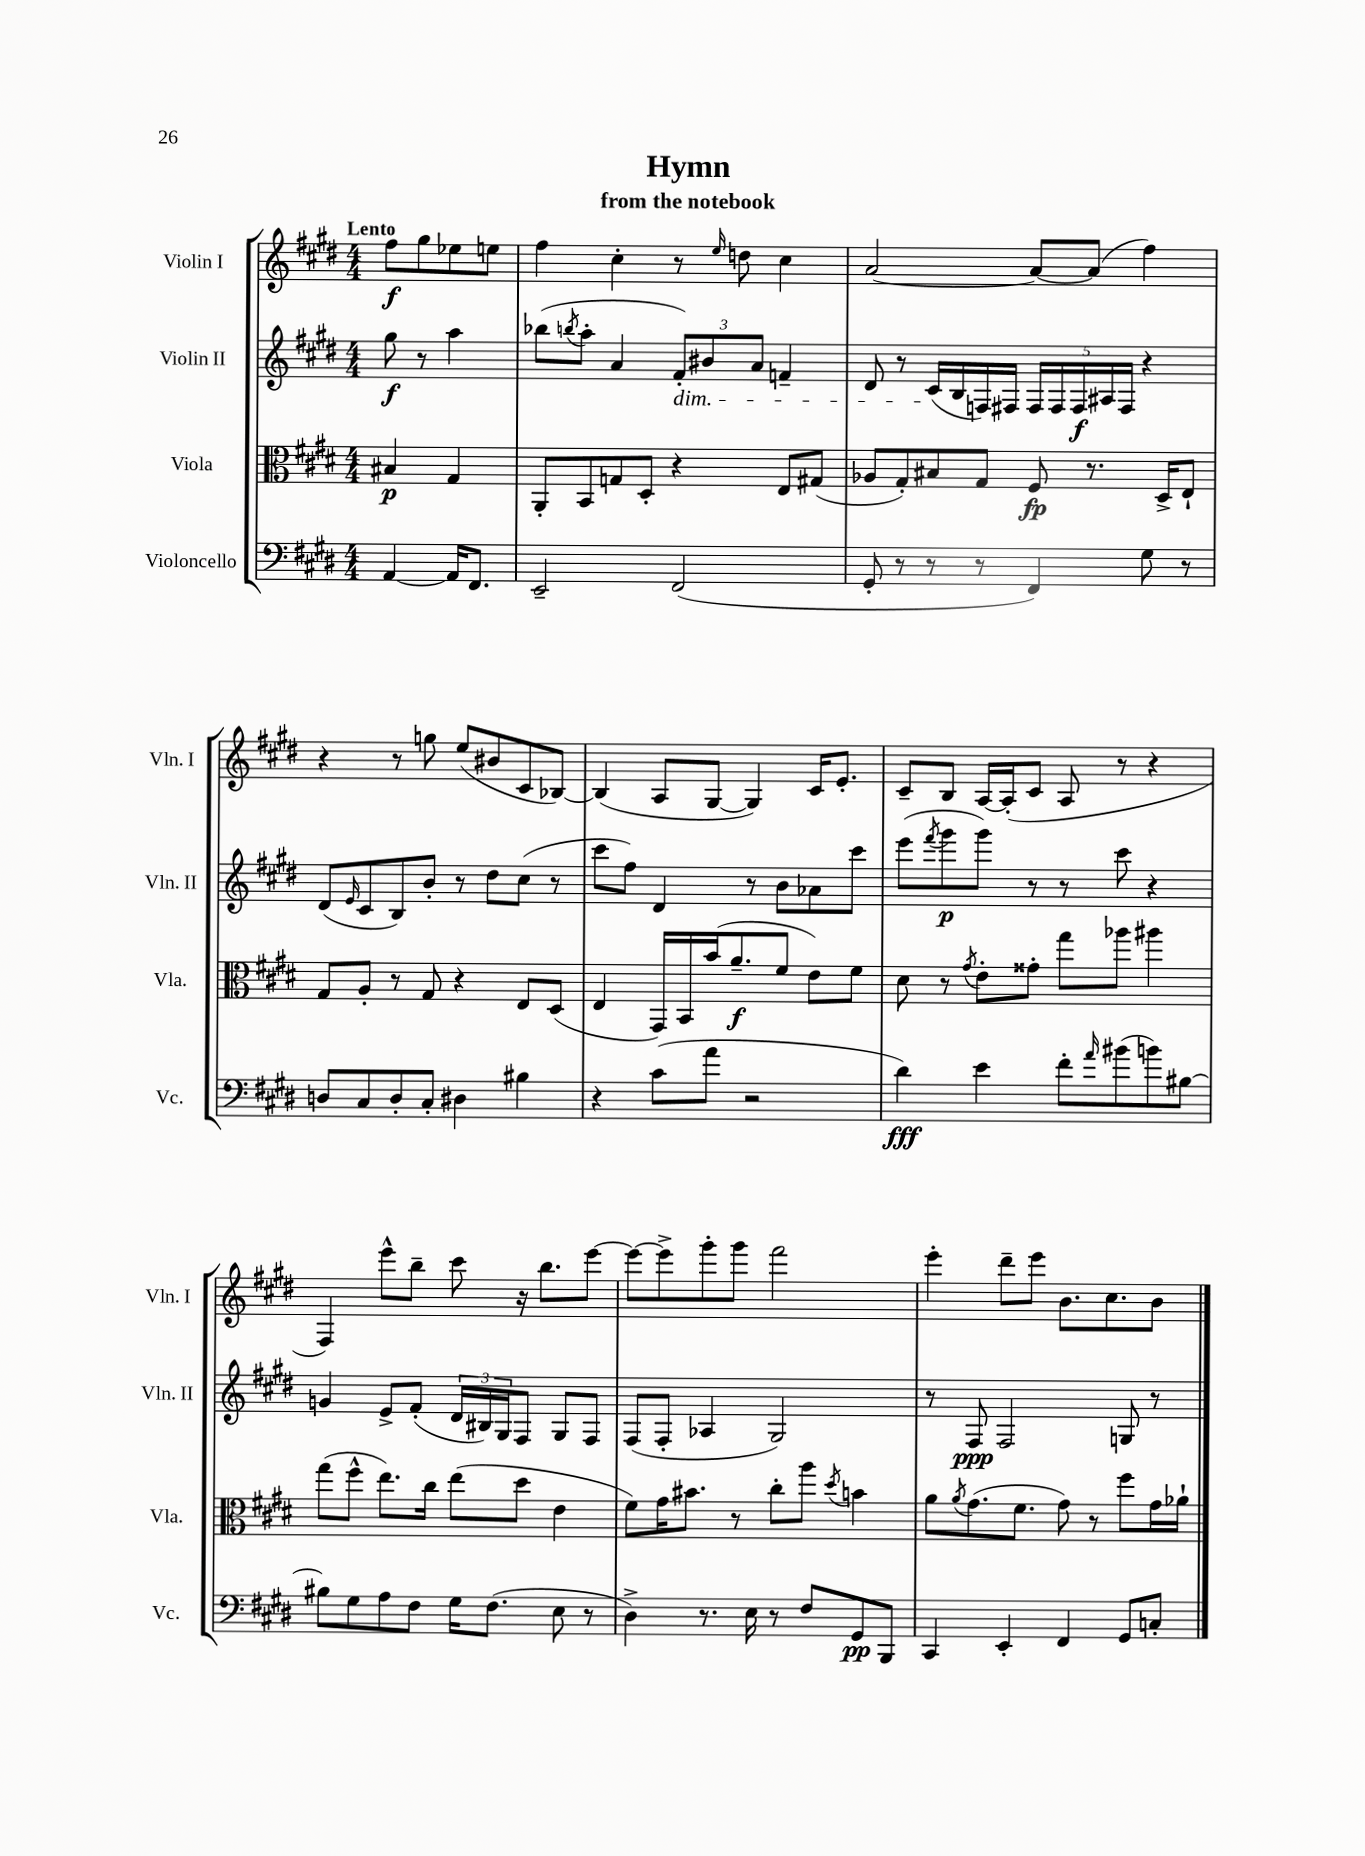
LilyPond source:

\header { title = "Hymn" subtitle = "from the notebook" }
<<
\new StaffGroup <<
\new Staff = "s0" \with { instrumentName = "Violin I" shortInstrumentName = "Vln. I" } {
    \clef treble \key e \major \numericTimeSignature \time 4/4 \partial 2 \tempo "Lento"
    fis''8\f gis''8 ees''8 e''8 |
    fis''4 cis''4-. r8 \grace { e''16 } d''8 cis''4 |
    a'2~ a'8~ a'8( fis''4) |
    r4 r8 g''8 e''8( bis'8 cis'8 bes8~) |
    bes4( a8 gis8~ gis4) cis'16 e'8.-. |
    cis'8-- b8 a16~ a16-.( cis'8 a8 r8 r4 |
    fis4) e'''8-^ b''8-- cis'''8 r16 b''8. e'''8~ |
    e'''8~ e'''8-> gis'''8-. gis'''8 fis'''2 |
    e'''4-. dis'''8-- e'''8 b'8. cis''8. b'8 \bar "|." |
}
\new Staff = "s1" \with { instrumentName = "Violin II" shortInstrumentName = "Vln. II" } {
    \clef treble \key e \major \numericTimeSignature \time 4/4 \partial 2
    gis''8\f r8 a''4 |
    bes''8( \acciaccatura { b''8 } a''8-. a'4 \tuplet 3/2 { fis'8-.\dim) bis'8 a'8 } f'4-- |
    dis'8 r8 cis'16\!( b16 f16) fis16 \tuplet 5/4 { fis16 fis16 fis16\f ais16 fis16 } r4 |
    dis'8( \grace { e'16 } cis'8 b8) b'8-. r8 dis''8 cis''8( r8 |
    cis'''8 fis''8) dis'4 r8 b'8 aes'8 cis'''8 |
    e'''8( \acciaccatura { fis'''8 } gis'''8\p gis'''8) r8 r8 cis'''8 r4 |
    g'4 e'8-> fis'8-.( \tuplet 3/2 { dis'16 bis16) gis16 } fis8 gis8 fis8 |
    fis8( fis8-. aes4 gis2) |
    r8 fis8\ppp fis2 g8 r8 \bar "|." |
}
\new Staff = "s2" \with { instrumentName = "Viola" shortInstrumentName = "Vla." } {
    \clef alto \key e \major \numericTimeSignature \time 4/4 \partial 2
    bis4\p gis4 |
    a,8-. b,8 g8 dis8-. r4 e8 gis8( |
    aes8 gis8-.) bis8 gis8 fis8\fp r8. dis16-> e8-! |
    gis8 a8-. r8 gis8 r4 e8 dis8( |
    e4 gis,16) b,16 b'16( a'8.--\f fis'8 e'8) fis'8 |
    dis'8 r8 \acciaccatura { gis'8 } e'8-. gisis'8-. gis''8 aes''8 ais''4 |
    gis''8( fis''8-^ e''8.) cis''16 e''8( dis''8 e'4 |
    fis'8) gis'16 bis'8. r8 cis''8-. a''8 \acciaccatura { dis''8 } b'4 |
    a'8 \acciaccatura { a'8 } gis'8.( fis'8. gis'8) r8 fis''8 gis'16 aes'16-! \bar "|." |
}
\new Staff = "s3" \with { instrumentName = "Violoncello" shortInstrumentName = "Vc." } {
    \clef bass \key e \major \numericTimeSignature \time 4/4 \partial 2
    a,4~ a,16 fis,8. |
    e,2-- fis,2( |
    gis,8-. r8 r8 r8 fis,4) gis8 r8 |
    d8 cis8 d8-. cis8-. dis4 bis4 |
    r4 cis'8( a'8 r2 |
    dis'4\fff) e'4 fis'8-. \grace { a'16 } bis'8( b'8) bis8~ |
    bis8 gis8 a8 fis8 gis16 fis8.( e8 r8 |
    dis4->) r8. e16 r8 fis8 gis,8\pp b,,8 |
    cis,4 e,4-. fis,4 gis,8 c8-. \bar "|." |
}
>>
>>
\layout { \context { \Score \remove "Bar_number_engraver" } }
